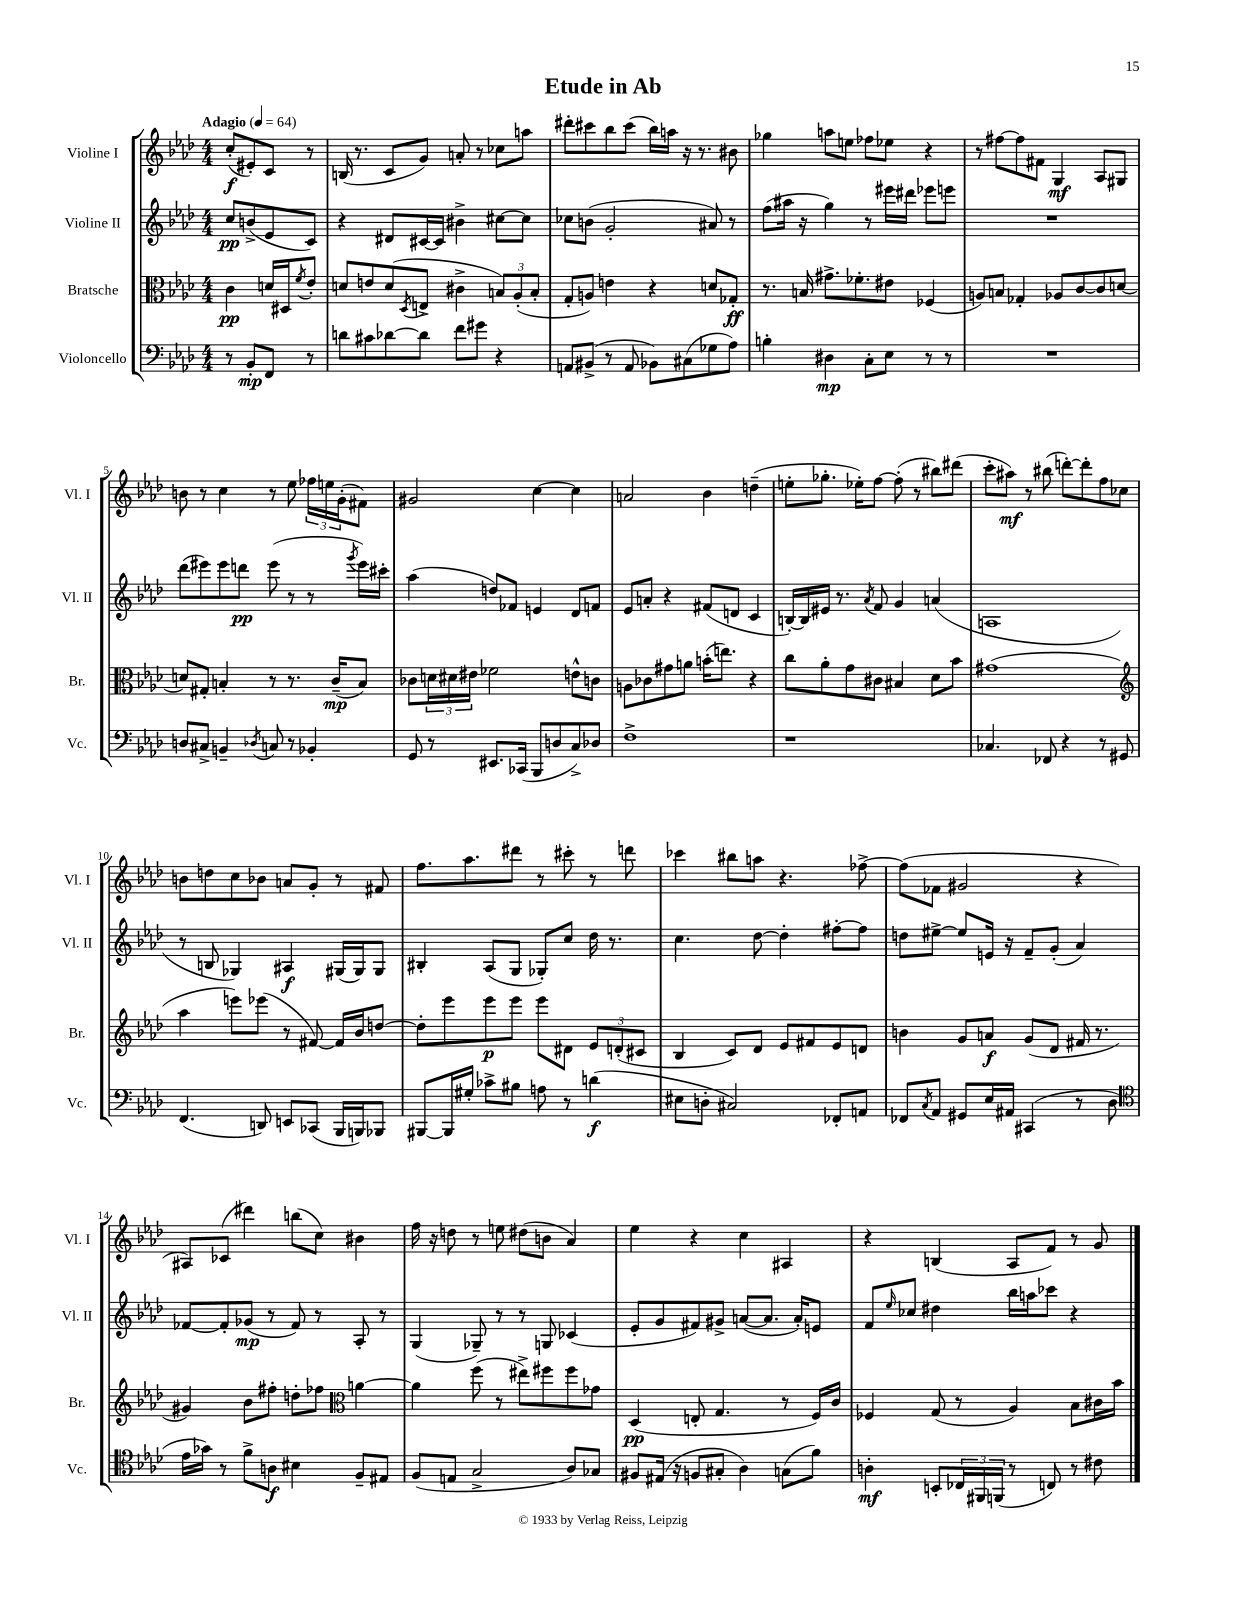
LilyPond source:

\header { title = "Etude in Ab" }
<<
\new StaffGroup <<
\new Staff = "s0" \with { instrumentName = "Violine I" shortInstrumentName = "Vl. I" } {
    \clef treble \key aes \major \numericTimeSignature \time 4/4 \partial 2 \tempo "Adagio" 4 = 64
    c''8-.\f( eis'8-.) c'8 r8 |
    b16( r8. c'8 g'8) a'8-. r8 ces''8 a''8 |
    dis'''8-. cis'''8 bes''8 cis'''8( bes''16) a''16 r16 r8. bis'8 |
    ges''4 a''8 e''8 fes''8 ees''8 r4 |
    r8 fis''8~ fis''8 fis'8 g4\mf aes8 gis8 |
    b'8 r8 c''4 r8 ees''8 \tuplet 3/2 { fes''16 e''16 g'16-.( } fis'8) |
    gis'2 c''4~ c''4 |
    a'2 bes'4 d''4--( |
    e''8-. ges''8.-. ees''16-.) f''8~ f''8-.( r8 bis''8) dis'''8( |
    c'''8-. ais''8\mf) r8 bis''8( d'''8~-.) d'''8-. f''8 ces''8 |
    b'8 d''8 c''8 bes'8 a'8 g'8-. r8 fis'8 |
    f''8. aes''8. dis'''8 r8 cis'''8-. r8 d'''8 |
    ces'''4 bis''8 a''8 r4. fes''8~-> |
    fes''8( fes'8 gis'2 r4 |
    ais8) ces'8( dis'''4) b''8( c''8) bis'4 |
    f''16 r16 d''8 r8 e''8 dis''8( b'8 aes'4) |
    ees''4 r4 c''4 ais4 |
    r4 b4( aes8 f'8) r8 g'8 \bar "|." |
}
\new Staff = "s1" \with { instrumentName = "Violine II" shortInstrumentName = "Vl. II" } {
    \clef treble \key aes \major \numericTimeSignature \time 4/4 \partial 2
    c''8\pp b'8->( ees'8 c'8) |
    r4 dis'8 cis'16~ cis'16 bis'4-> cis''8~ cis''8 |
    ces''8 b'8( g'2-. ais'8) r8 |
    f''8( ais''16 r16 g''4) r8 eis'''16 dis'''16 ees'''8 e'''8 |
    R1 |
    des'''8( eis'''8) eis'''8 d'''8\pp eis'''8( r8 r8 \acciaccatura { g'''8 } eis'''16) cis'''16-. |
    aes''4( d''8) fes'8 e'4 des'8 f'8 |
    ees'8 a'8-. r4 fis'8( d'8 c'4 |
    b16~-.) b16 eis'16 r8. \acciaccatura { aes'8 } f'8 g'4 a'4( |
    a1 |
    r8 b8 ges4) ais4\f gis16( gis16) gis8 |
    bis4-. aes8( g8 ges8-.) c''8 des''16 r8. |
    c''4. des''8~ des''4-. fis''8~-. fis''8 |
    d''8 eis''8~-> eis''8 e'16 r16 f'8-- g'8-.( aes'4) |
    fes'8~ fes'8-. ges'8\mp( r8 fes'8) r8 aes8-. r8 |
    g4( ges8--) r8 r8 g8 ces'4( |
    ees'8-. g'8 fis'8) gis'8-> a'8~( a'8. a'16-.) e'8 |
    f'8 \grace { ees''16 } ces''8 dis''4 bes''16 a''16 ces'''8 r4 \bar "|." |
}
\new Staff = "s2" \with { instrumentName = "Bratsche" shortInstrumentName = "Br." } {
    \clef alto \key aes \major \numericTimeSignature \time 4/4 \partial 2
    c'4\pp d'16 dis16 \acciaccatura { f'8 } ees'8-. |
    d'8 e'8 d'8( \acciaccatura { des8 } e8-> cis'4-> \tuplet 3/2 { b8) aes8-.( b8-. } |
    g8-. a8) e'4 r4 d'8 ges8-.\ff |
    r8. b16 gis'8.-> fes'8.-. eis'8 fes4( |
    a8) b8 ges4-. aes8 c'8~ c'8 d'8~ |
    d'8 gis8-. b4-. r8 r8. c'16--\mp( b8) |
    ces'8 \tuplet 3/2 { d'16 dis'16 eis'16 } fes'2 e'8-^ c'8 |
    a8 ces'8 gis'8 a'8 b'16-.( e''8.) r4 |
    c''8 aes'8-. g'8 cis'8 bis4 des'8 bes'8 |
    gis'1( |
    \clef treble aes''4 e'''8) ees'''8( r8 fis'8~) fis'16 bes'16 d''8~ |
    d''8-. ees'''8 ees'''8\p ees'''8 ees'''8 dis'8 \tuplet 3/2 { ees'8 d'8-.( cis'8 } |
    bes4 c'8) des'8 ees'8 fis'8 ees'8 d'8 |
    b'4 g'8 a'8\f g'8( des'8 fis'16 r8. |
    gis'4) bes'8 fis''8-. d''8-. fes''8 \clef alto a'4~ |
    a'4 f''8( r8 eis''8->) fis''8 fis''8 ges'8 |
    des4\pp( e8-. g4. r8 f16) c'16 |
    fes4 g8( r8 aes4) bes8 cis'16 bes'16 \bar "|." |
}
\new Staff = "s3" \with { instrumentName = "Violoncello" shortInstrumentName = "Vc." } {
    \clef bass \key aes \major \numericTimeSignature \time 4/4 \partial 2
    r8 bes,8-.\mp f,8 r8 |
    d'8 cis'8 des'8~ des'8 f'8 gis'8 r4 |
    a,8 bis,8->( r8 a,8 bes,8) cis8( ges8 aes8) |
    b4-. dis4\mp c8-. ees8 r8 r8 |
    R1 |
    d8 cis8-> b,4-- \acciaccatura { des8 } c8 r8 bes,4-. |
    g,8 r8 eis,8. ces,16( bes,,8 d8 c8->) des8 |
    f1-> |
    r1 |
    ces4. fes,8 r4 r8 gis,8 |
    f,4.( d,8) e,8 ces,8( bes,,16 b,,16) bes,,8 |
    bis,,8~ bis,,16 gis16-. ces'8-> bis8 a8 r8 d'4\f( |
    eis8 d8-. cis2) fes,8-. a,8 |
    fes,8 \acciaccatura { c8 } aes,8 gis,8 ees16 ais,16 cis,4( r8 des8 |
    \clef tenor ees'16 ges'16) r8 f'8-> a8\f bis4 f8-- eis8 |
    f8( e8 g2-> aes8) ges8 |
    fis8 eis16( r16 f8 gis8-. aes4) g8( f'8) |
    a4-.\mf b,8-. \tuplet 3/2 { ces16 fis,16 f,16( } r8 c8) r8 cis'8 \bar "|." |
}
>>
>>
